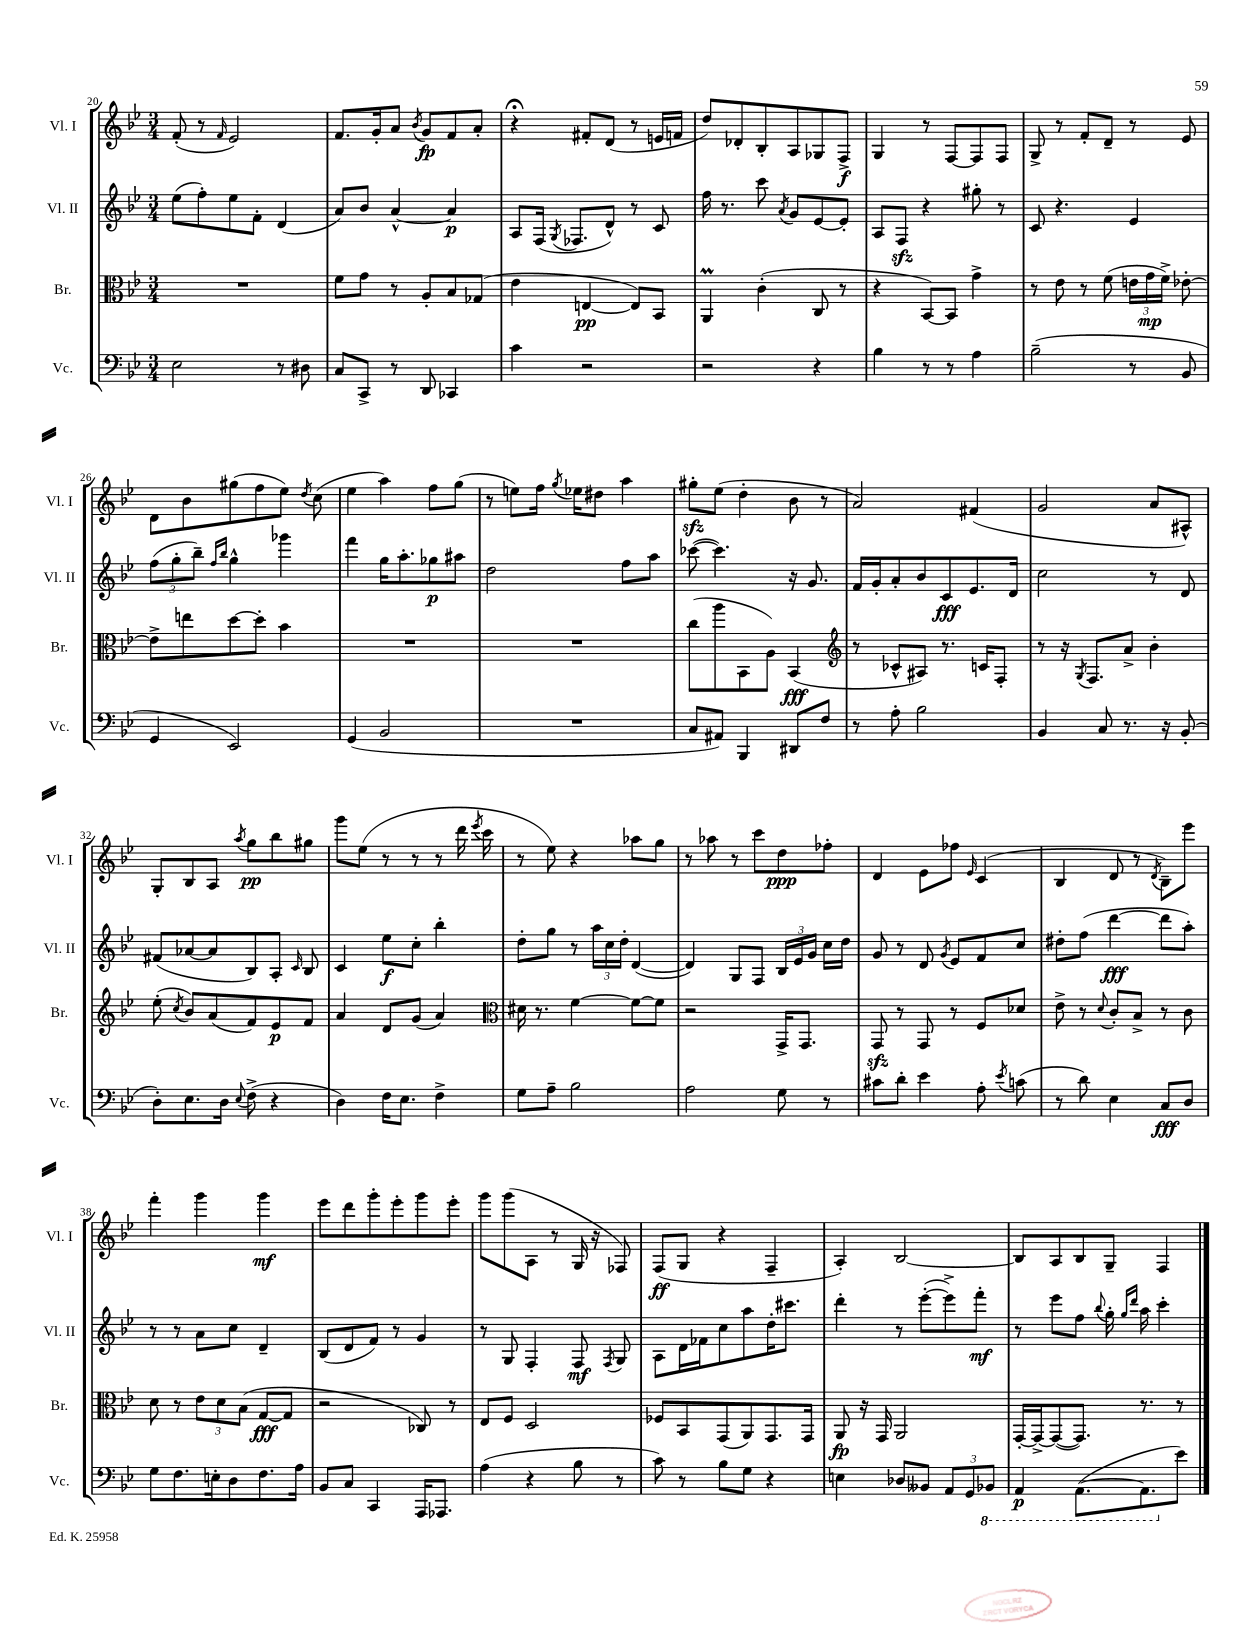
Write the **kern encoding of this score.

**kern	**kern	**kern	**kern
*staff4	*staff3	*staff2	*staff1
*clefF4	*clefC3	*clefG2	*clefG2
*k[b-e-]	*k[b-e-]	*k[b-e-]	*k[b-e-]
*M3/4	*M3/4	*M3/4	*M3/4
2E-	2.r	(8ee-	(8f'
.	.	8ff')	8r
.	.	.	16qqf
.	.	8ee-	2e-)
.	.	8f'	.
8r	.	(4d	.
8D#	.	.	.
=	=	=	=
8C	8f	8a)	8.f
8CC^	8g	8b-	.
.	.	.	16g'
8r	8r	[4a^^	8a
.	.	.	8qb-
8DD	8A'	.	8g
4CC-	8B-	4a]	8f
.	(8G-	.	8a'
=	=	=	=
4c	4e-	8A	4r;
.	.	(16F	.
.	.	8qG	.
.	.	8.F-	.
2r	[4E	.	8f#'
.	.	8d^^)	(8d
.	8E])	8r	8r
.	8BB-	8c	16e
.	.	.	16f
=	=	=	=
2r	4AA	16ff	8dd)
.	.	8.r	.
.	.	.	8d-'
.	(4c'	8ccc	8B-'
.	.	8qa	.
.	.	8g	8A
4r	8C	[8e-	8G-
.	8r	8e-']	8F^
=	=	=	=
4B-	4r	8A	4G
.	.	8F	.
8r	[8BB-)	4r	8r
8r	8BB-]	.	[8F
4A	4g^	8gg#'	8F]
.	.	8r	8F
=	=	=	=
(2B-~	8r	8c	8G^
.	8e-	4.r	8r
.	8r	.	8f'
.	(8f	.	8d~
8r	24e	4e-	8r
.	24g	.	.
.	24f^)	.	.
8BB-	[8e-'	.	8e-
=	=	=	=
4GG	8e-^]	(12ff	8d
.	.	12gg'	.
.	8ee	.	8b-
.	.	12bb-~)	.
.	.	16qqff	.
.	.	16qqbb-	.
2EE-)	[8dd	4gg^^	(8gg#
.	8dd']	.	8ff
.	4b-	4ggg-	8ee-)
.	.	.	8qdd
.	.	.	(8cc
=	=	=	=
(4GG	2.r	4fff	4ee-
2BB-	.	16gg	4aa)
.	.	8.aa'	.
.	.	8gg-	8ff
.	.	8aa#	(8gg
=	=	=	=
2.r	2.r	2dd	8r
.	.	.	8ee)
.	.	.	16ff
.	.	.	8qgg
.	.	.	16ee-
.	.	.	8dd#
.	.	8ff	4aa
.	.	8aa	.
=	=	=	=
8C	(8cc	([8ccc-	8gg#'
8AA#)	8aa	4.ccc-])	(8ee-
4BBB-	8BB-	.	4dd'
.	8A)	.	.
8DD#	(4BB-	16r	8b-
.	.	8.g	.
8F	.	.	8r
=	=	=	=
*	*clefG2	*	*
8r	8r	16f	2a)
.	.	16g'	.
8A'	8c-^^	8a'	.
2B-	8A#)	8b-	.
.	8.r	8c	.
.	.	8.e-	(4f#
.	16c	.	.
.	8F'	.	.
.	.	16d	.
=	=	=	=
4BB-	8r	2cc	2g
.	16r	.	.
.	8qG	.	.
.	8.F	.	.
8C	.	.	.
8.r	8a^	.	.
.	4b-'	8r	8a
16r	.	.	.
(8BB-'	.	8d	8A#^^)
=	=	=	=
8D')	(8ee-'	(8f#	8G'
.	8qcc	.	.
8.E-	8b-)	[8a-	8B-
.	(8a	8a-]	8A
16D	.	.	.
8qqE-	.	.	8qaa
(8F^	8f)	8B-)	8gg
4r	8e-	8A'	8bb-
.	.	16qqc	.
.	8f	8B-	8gg#
=	=	=	=
4D)	4a	4c	8ggg
.	.	.	(8ee-
16F	8d	8ee-	8r
8.E-	.	.	.
.	(8g	8cc'	8r
4F^	4a)	4bb-'	8r
.	.	.	16ddd
.	.	.	8qeee-
.	.	.	16ccc
=	=	=	=
*	*clefC3	*	*
8G	16d#	8dd'	8r
.	8.r	.	.
8A~	.	8gg	8ee-)
2B-	[4f	8r	4r
.	.	24aa	.
.	.	24cc	.
.	.	24dd'	.
.	8f_	([4d	8aa-
.	8f]	.	8gg
=	=	=	=
2A	2r	4d])	8r
.	.	.	8aa-
.	.	8G	8r
.	.	8F	8ccc
8G	16GG^	24B-	8dd
.	.	24e-	.
.	8.GG	.	.
.	.	24g	.
8r	.	16cc	8ff-'
.	.	16dd	.
=	=	=	=
8c#	8GG	8g	4d
8d'	8r	8r	.
4e-	8GG	8d	8e-
.	.	8qg	.
.	8r	8e-	8ff-
.	.	.	16qqe-
8A'	8F	8f	(4c
8qe-	.	.	.
(8c	8d-	8cc	.
=	=	=	=
8r	8e-^	8dd#'	4B-
8d)	8r	(8ff	.
.	8qqd	.	.
4E-	8c'	[4ddd	8d
.	8B-^	.	8r
.	.	.	8qd
8C	8r	8ddd]	8B-~)
8D	8c	8aa')	8eee-
=	=	=	=
8G	8d	8r	4fff'
8.F	8r	8r	.
.	12e-	8a	4ggg
16E'	.	.	.
.	12d	.	.
8D	.	8cc	.
.	(12B-	.	.
8.F	[8G	4d~	4ggg
.	8G]	.	.
16A	.	.	.
=	=	=	=
8BB-	2r	(8B-	8eee-
8C	.	8d	8ddd
4CC	.	8f)	8ggg'
.	.	8r	8eee-'
16AAA	8C-)	4g	8ggg
8.AAA-	.	.	.
.	8r	.	8eee-'
=	=	=	=
(4A	8E-	8r	8ggg
.	8F	8G	(8ggg
4r	2D	4F'	8A
.	.	.	8r
8B-	.	8F	16G
.	.	.	16r
.	.	8qF	.
8r	.	8G	8F-)
=	=	=	=
8c)	8F-	8A	(8F
8r	8BB-	16d	8G
.	.	16f-	.
8B-	(8GG	8cc	4r
8G	8AA)	8aa	.
4r	8.GG	16dd'	4F~
.	.	8.ccc#	.
.	16GG	.	.
=	=	=	=
4E	8AA	4ddd'	4A')
.	16r	.	.
.	16GG	.	.
8D-	2AA	8r	[2B-
8BB--	.	([8eee-'	.
12AA	.	8eee-^])	.
12GG	.	.	.
.	.	8fff'	.
12BBB-	.	.	.
=	=	=	=
4AAA	[16GG'	8r	8B-]
.	16GG^_	.	.
.	(8GG_	8eee-	8A
([8.AAA	8.GG])	8ff	8B-
.	.	8qqbb-	.
.	.	16gg'	8G~
.	.	16qqgg	.
.	.	16qqddd	.
8.AAA]	8.r	16aa	.
.	.	4ccc'	4F
8e-)	8r	.	.
==	==	==	==
*-	*-	*-	*-
